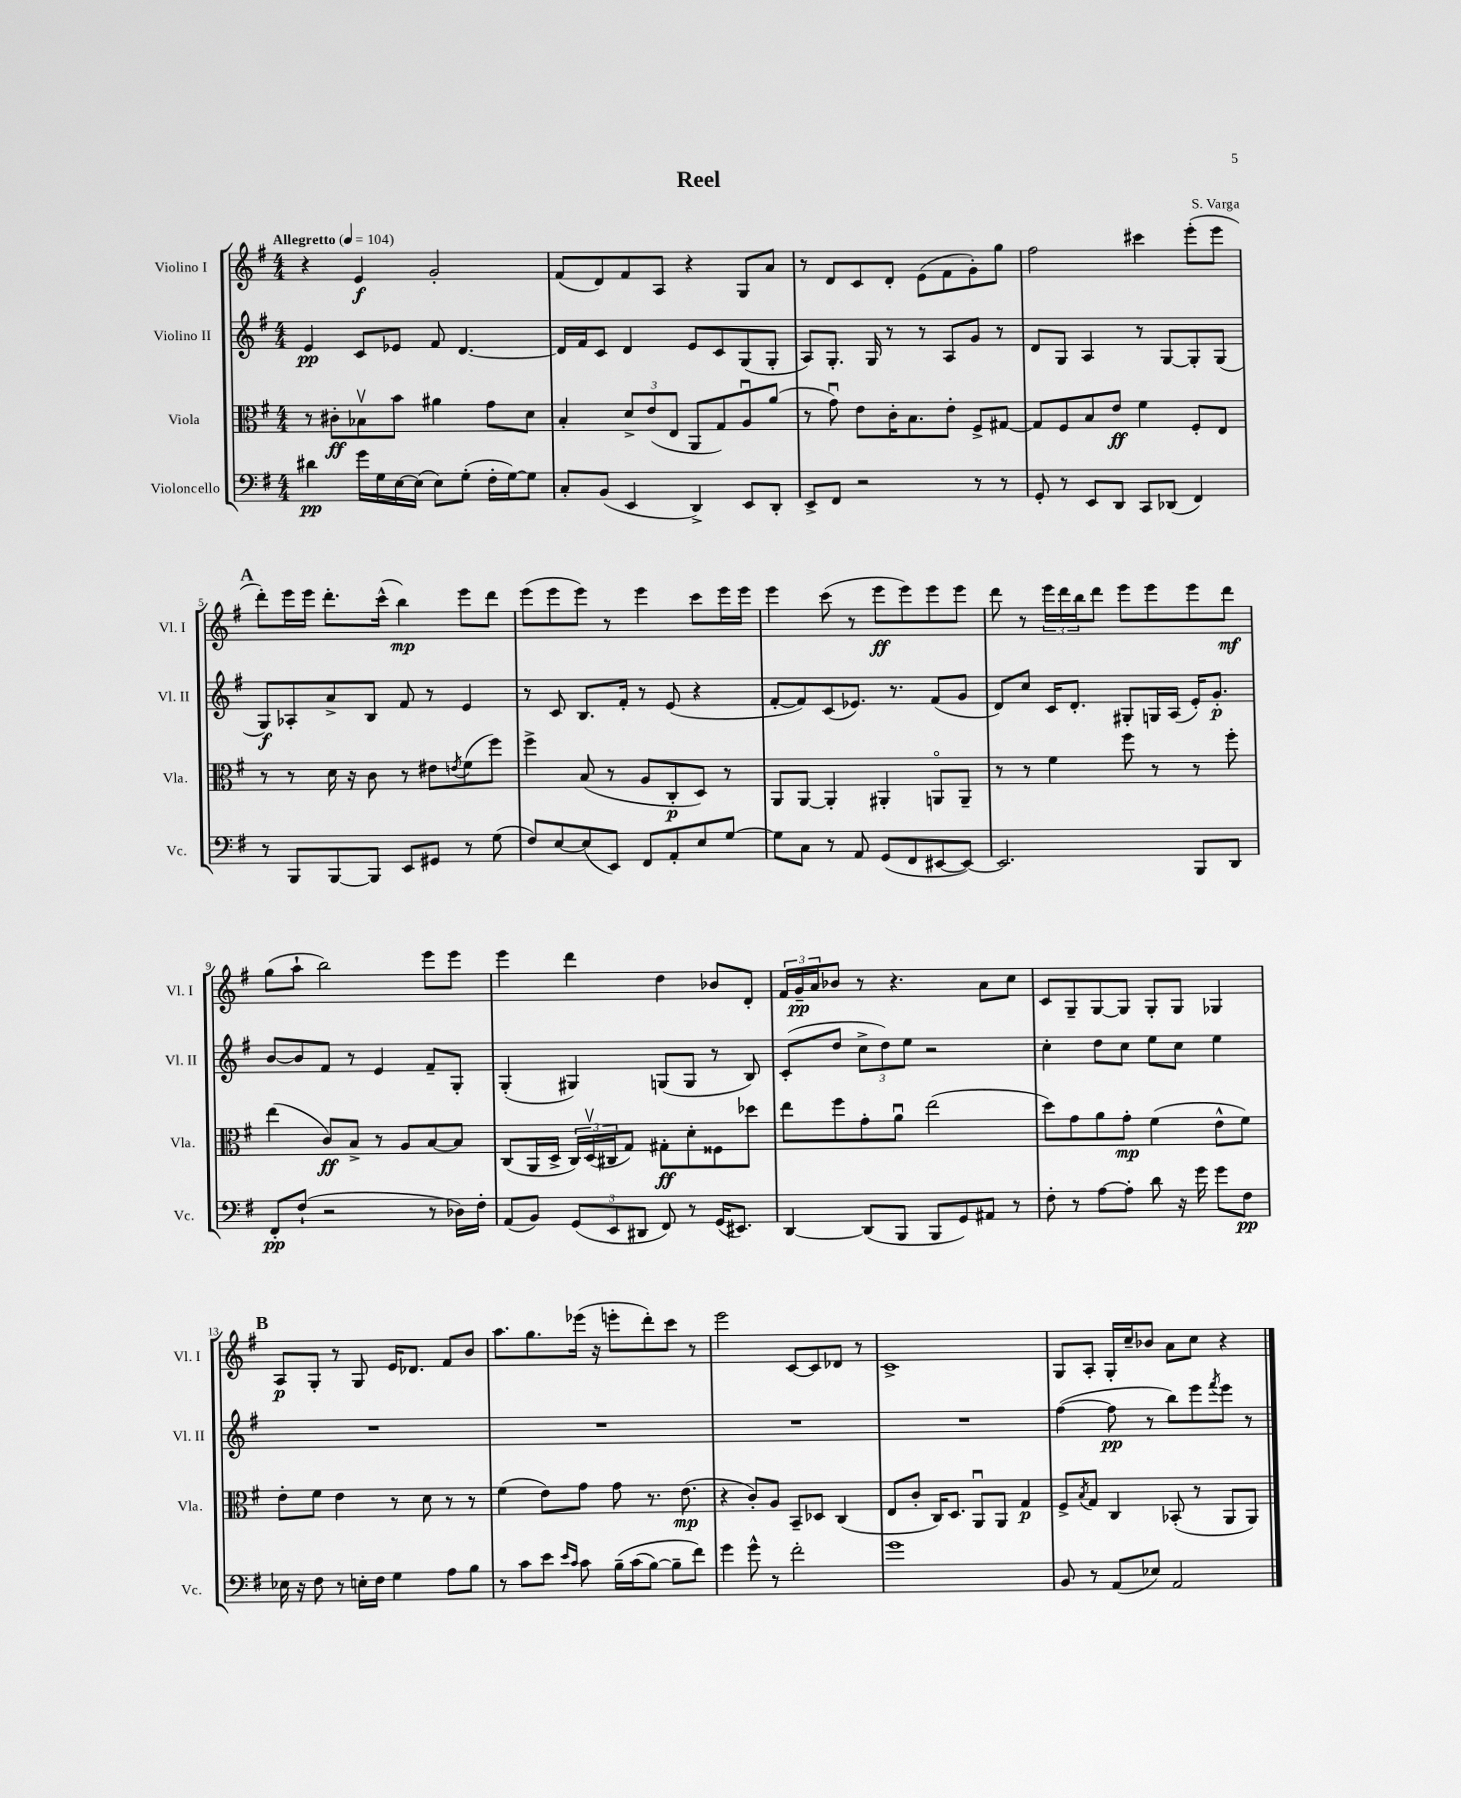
\header { title = "Reel" composer = "S. Varga" }
<<
\new StaffGroup <<
\new Staff = "s0" \with { instrumentName = "Violino I" shortInstrumentName = "Vl. I" } {
    \clef treble \key g \major \numericTimeSignature \time 4/4 \tempo "Allegretto" 4 = 104
    r4 e'4\f g'2-. |
    fis'8( d'8) fis'8 a8 r4 g8 a'8 |
    r8 d'8 c'8 d'8-. e'8( fis'8 g'8-.) g''8 |
    fis''2 cis'''4 e'''8-.( e'''8 |
    \mark \markup { \bold "A" } d'''8-.) e'''16 e'''16 d'''8.-. c'''16-^( b''4\mp) e'''8 d'''8 |
    e'''8( e'''8 e'''8) r8 e'''4 c'''8 e'''16 e'''16 |
    e'''4 c'''8( r8 e'''8\ff e'''8) e'''8 e'''8 |
    d'''8 r8 \tuplet 3/2 { e'''16 d'''16 b''16 } d'''8 e'''8 e'''8 e'''8 d'''8\mf |
    g''8( a''8-! b''2) e'''8 e'''8 |
    e'''4 d'''4 d''4 bes'8 d'8-. |
    \tuplet 3/2 { fis'16 g'16--\pp a'16 } bes'8 r8 r4. a'8 c''8 |
    c'8 g8-- g8~ g8 g8-. g8 ges4 |
    \mark \markup { \bold "B" } a8\p g8-. r8 g8 e'16 des'8. fis'8 b'8 |
    a''8. g''8. ees'''16( r16 e'''8-. d'''8-.) c'''8 r8 |
    e'''2 c'8~ c'8 des'8 r8 |
    c'1-> |
    g8 a8-. g16-. c''16-- bes'8 a'8 c''8 r4 \bar "|." |
}
\new Staff = "s1" \with { instrumentName = "Violino II" shortInstrumentName = "Vl. II" } {
    \clef treble \key g \major \numericTimeSignature \time 4/4
    e'4\pp c'8 ees'8 fis'8 d'4.~ |
    d'16 fis'16 c'8 d'4 e'8 c'8 g8( g8-. |
    a8) g8.-. g16 r8 r8 a8 g'8 r8 |
    d'8 g8 a4 r8 g8~ g8-. g8( |
    \mark \markup { \bold "A" } g8\f) aes8-. a'8-> b8 fis'8 r8 e'4 |
    r8 c'8 b8. fis'16-. r8 e'8( r4 |
    fis'8~-. fis'8) c'8( ees'8.) r8. fis'8( g'8 |
    d'8) c''8 c'16 d'8.-. gis8-. g16 a16( e'16-.) g'8.-.\p |
    b'8~ b'8 fis'8 r8 e'4 fis'8-- g8-. |
    g4-.( gis4) g8( g8 r8 b8) |
    c'8-.( d''8 \tuplet 3/2 { c''8-> d''8) e''8 } r2 |
    c''4-. d''8 c''8 e''8 c''8 e''4 |
    \mark \markup { \bold "B" } R1 |
    R1 |
    R1 |
    R1 |
    fis''4~( fis''8\pp r8 b''8) e'''8 \acciaccatura { fis'''8 } e'''8 r8 \bar "|." |
}
\new Staff = "s2" \with { instrumentName = "Viola" shortInstrumentName = "Vla." } {
    \clef alto \key g \major \numericTimeSignature \time 4/4
    r8 cis'8-.\ff bes8\upbow b'8 ais'4 g'8 d'8 |
    b4-. \tuplet 3/2 { d'8-> e'8( e8 } a,8 g8) a8\downbow a'8( |
    r8 g'8\downbow) e'8 c'16-. b8. e'8-. fis8-> gis8~ |
    gis8 fis8 b8 e'8\ff fis'4 fis8-. e8 |
    \mark \markup { \bold "A" } r8 r8 d'16 r16 c'8 r8 eis'8 \acciaccatura { e'8 } fis'8( fis''8) |
    fis''4-> b8( r8 a8 c8-.\p d8) r8 |
    a,8 a,8~ a,4-. ais,4-. a,8\flageolet a,8-- |
    r8 r8 fis'4 fis''8 r8 r8 fis''8-. |
    e''4( c'8\ff) b8-> r8 a8 b8~ b8 |
    c8( a,16 d16-> \tuplet 3/2 { c16) d16\upbow( cis16 } g8) gis8-.\ff d'8-. fisis8 des''8 |
    e''8 fis''8 g'8-. a'8\downbow e''2( |
    d''8) g'8 a'8 g'8-.\mp fis'4( e'8-^ fis'8) |
    \mark \markup { \bold "B" } e'8-. fis'8 e'4 r8 d'8 r8 r8 |
    fis'4( e'8) g'8 g'8 r8. e'8.\mp( |
    r4 c'8-.) a8 b,8-- des8 c4( |
    e8 c'8-. c16) d8. a,8\downbow a,8 g4\p |
    fis8-> \acciaccatura { b8 } g8 c4 bes,8-.( r8 a,8 a,8) \bar "|." |
}
\new Staff = "s3" \with { instrumentName = "Violoncello" shortInstrumentName = "Vc." } {
    \clef bass \key g \major \numericTimeSignature \time 4/4
    dis'4\pp g'16 g16 e16~ e16( e8) g8-.( fis16-. g16~) g8 |
    c8-. b,8( e,4 d,4->) e,8 d,8-. |
    e,8-> fis,8 r2 r8 r8 |
    g,8-. r8 e,8 d,8 c,8 des,8( fis,4) |
    \mark \markup { \bold "A" } r8 b,,8 b,,8~ b,,8 e,8 gis,8 r8 g8( |
    fis8) e8~ e8( e,8) fis,8 a,8-. e8 g8~ |
    g8 c8 r8 a,8 g,8( fis,8 eis,8~ eis,8~) |
    eis,2. b,,8 d,8 |
    fis,8-.\pp fis8-!( r2 r8 des16) fis16-. |
    a,8( b,8) \tuplet 3/2 { g,8( e,8 dis,8 } fis,8) r8 g,16( eis,8.) |
    d,4~ d,8( b,,8 b,,8 g,8) ais,8 r8 |
    fis8-. r8 a8~ a8-. d'8 r16 g'16 g'8 fis8\pp |
    \mark \markup { \bold "B" } ees16 r16 fis8 r8 e16-. fis16 g4 a8 b8 |
    r8 c'8 e'8 \grace { e'16 c'16 } c'8 b16--\( c'16( b8~) b8-- fis'8\) |
    g'4 g'8-^ r8 fis'2-. |
    g'1 |
    b,8 r8 a,8( ees8) a,2 \bar "|." |
}
>>
>>
